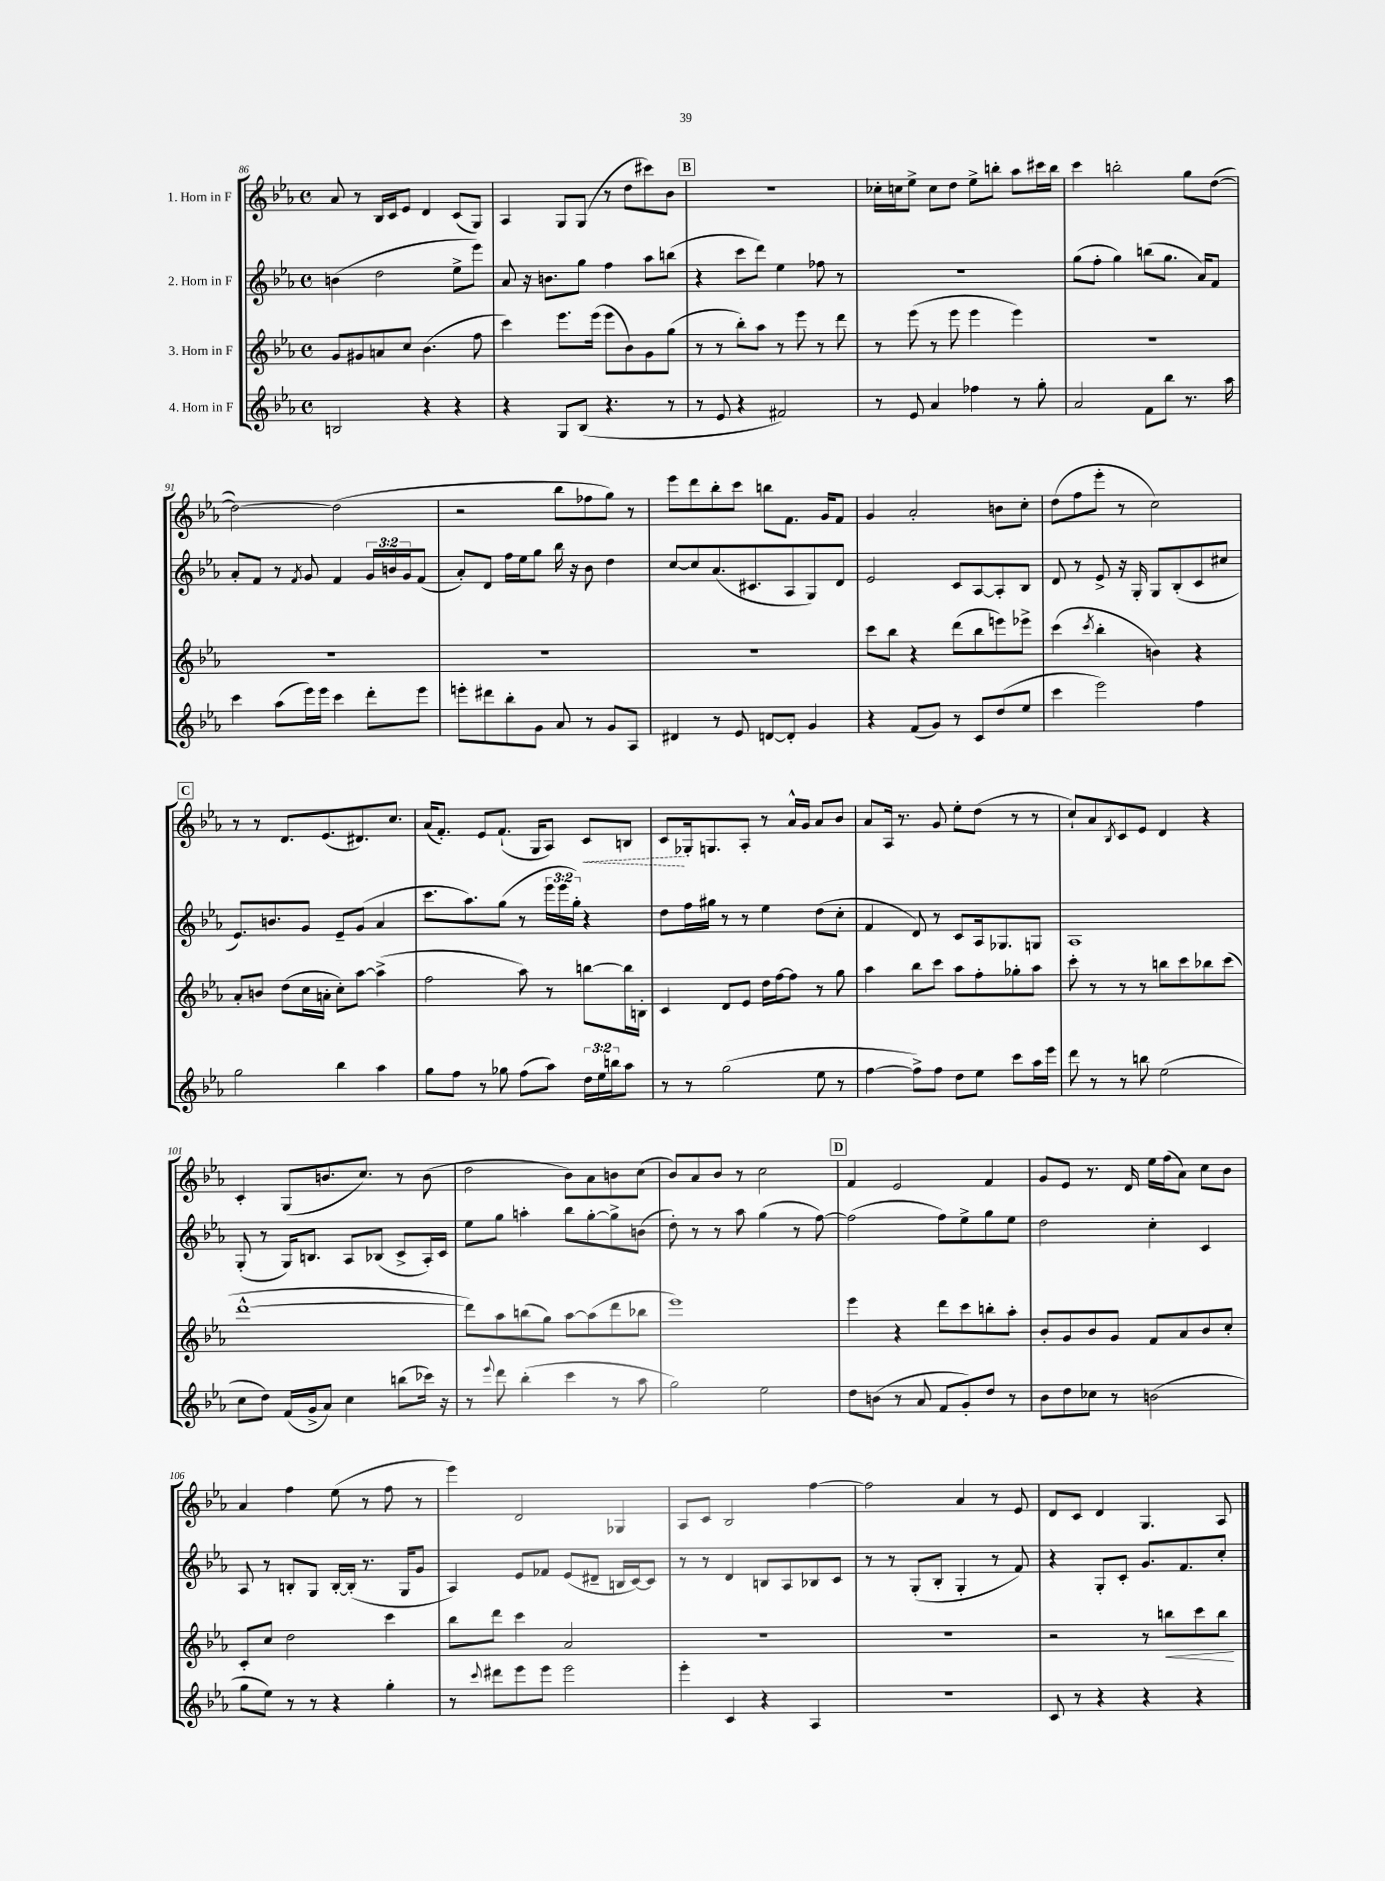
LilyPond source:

<<
\new StaffGroup <<
\new Staff = "s0" \with { instrumentName = "1. Horn in F" } {
    \clef treble \key ees \major \defaultTimeSignature \time 4/4
    aes'8 r8 bes16 c'16 ees'8 d'4 c'8( g8) |
    aes4 g8 g8( r8 d''8 cis'''8) bes'8 |
    \mark \markup { \box "B" } R1 |
    ces''16-. c''16 ees''8-> c''8 d''8 ees''8-> b''8-. aes''8 cis'''16 b''16 |
    c'''4 b''2-. g''8 d''8~( |
    d''2~) d''2( |
    r2 bes''8 fes''8 g''8) r8 |
    ees'''8 d'''8 bes''8-. c'''8 b''8 f'8. g'16 f'8 |
    g'4 aes'2-. b'8 c''8-. |
    d''8( f''8 ees'''8-. r8 c''2) |
    \mark \markup { \box "C" } r8 r8 d'8. ees'8.( dis'8.) c''8. |
    aes'16( f'8.-.) ees'8 f'8.-!( g16 aes8) \once \override Hairpin.style = #'dashed-line c'8\< b8 |
    c'8\! ges16-. g8. aes8-. r8 aes'16-^ g'16 aes'8 bes'8 |
    aes'8 aes16 r8. g'8 ees''8-. d''8( r8 r8 |
    c''8-!) aes'8 \acciaccatura { bes8 } c'8 ees'8 d'4 r4 |
    c'4-. g8( b'8. c''8.) r8 b'8( |
    d''2 bes'8) aes'8 b'8 c''8( |
    bes'8) aes'8 bes'8 r8 c''2 |
    \mark \markup { \box "D" } f'4 ees'2 f'4 |
    g'8 ees'8 r8. d'16 ees''16 f''16( aes'8) c''8 bes'8 |
    aes'4 f''4 ees''8( r8 f''8 r8 |
    ees'''4) d'2 ges4 |
    aes8 c'8 bes2 f''4~ |
    f''2 aes'4 r8 ees'8 |
    d'8 c'8 d'4 g4. aes8 \bar "|." |
}
\new Staff = "s1" \with { instrumentName = "2. Horn in F" } {
    \clef treble \key ees \major \defaultTimeSignature \time 4/4 \override Staff.TupletNumber.text = #tuplet-number::calc-fraction-text
    b'4( d''2 ees''8-> ees'''8) |
    aes'8 r16 b'8. g''8 f''4 aes''8 b''8( |
    \mark \markup { \box "B" } r4 c'''8 d'''8) ees''4 fes''8 r8 |
    R1 |
    g''8( f''8-. g''4) b''8( g''8. aes'16) f'8 |
    aes'8-. f'8 r8 \acciaccatura { f'8 } g'8 f'4 \tuplet 3/2 { g'16 b'16 g'16 } f'8( |
    aes'8-.) d'8 f''16 ees''16 g''8 bes''16 r16 bes'8 d''4 |
    c''8~ c''8 aes'8.( cis'8. aes8 g8) d'8 |
    ees'2 c'8 aes8~ aes8-. bes8 |
    d'8 r8 ees'8-> r16 g16-. g8 bes8-.( c'8 cis''8 |
    \mark \markup { \box "C" } ees'8.) b'8. g'8 ees'8-- g'8( aes'4 |
    c'''8. aes''8.) g''8( r8 \tuplet 3/2 { ees'''16 ees'''16 g''16-.) } r4 |
    d''8 f''16 gis''16 r8 r8 ees''4 d''8( c''8-. |
    f'4 d'8) r8 c'8 aes16 ges8. g8 |
    aes1 |
    g8-.( r8 g16) b8. aes8 bes8( c'8-> aes16-.) c'16 |
    ees''8 g''8 a''4-. bes''8 g''8~-. g''8-> b'8( |
    d''8-.) r8 r8 aes''8 g''4( r8 f''8~) |
    \mark \markup { \box "D" } f''2( f''8) ees''8-> g''8 ees''8 |
    d''2 c''4-. c'4 |
    aes8 r8 b8-. g8 b16~-. b16-.( r8. g16 g'8 |
    aes4) ees'8 fes'8 ees'8( dis'8-- b16 c'16~) c'8 |
    r8 r8 d'4 b8 aes8 bes8 c'8 |
    r8 r8 g8-.( bes8-. g4-. r8 f'8) |
    r4 g8-. c'8-. g'8. f'8. c''8-. \bar "|." |
}
\new Staff = "s2" \with { instrumentName = "3. Horn in F" } {
    \clef treble \key ees \major \defaultTimeSignature \time 4/4
    g'8 gis'8 a'8 c''8 bes'4.( f''8 |
    c'''4) ees'''8. ees'''16( ees'''8 bes'8) g'8 g''8( |
    \mark \markup { \box "B" } r8 r8 bes''8-.) aes''8 r8 ees'''8 r8 d'''8 |
    r8 ees'''8( r8 ees'''8 ees'''4 ees'''4) |
    R1 |
    R1 |
    R1 |
    R1 |
    c'''8 bes''8 r4 d'''8( bes''8 e'''8) ees'''8-> |
    c'''4( \acciaccatura { c'''8 } bes''4-. b'4) r4 |
    \mark \markup { \box "C" } aes'8-. b'8 d''8( c''16 a'16-. c''8-.) aes''8~ aes''4->( |
    f''2 aes''8) r8 b''8~ b''16 b16-. |
    c'4 d'8 ees'8 d''16 f''16~ f''8 r8 g''8 |
    aes''4 bes''8 c'''8 aes''8 f''8-. ges''8-. aes''8 |
    c'''8-. r8 r8 r8 b''8 c'''8 bes''8 c'''8( |
    d'''1~-^ |
    d'''8) aes''8 b''8( g''8) aes''8~ aes''8( d'''8 bes''8 |
    ees'''1) |
    \mark \markup { \box "D" } ees'''4 r4 d'''8 c'''8 b''8-. aes''8-. |
    bes'8-. g'8 bes'8 g'8 f'8 aes'8 bes'8 c''8-. |
    c'8-. c''8 d''2 c'''4 |
    bes''8 d'''8 c'''4 aes'2 |
    R1 |
    R1 |
    r2 r8 b''8\< c'''8 b''8\! \bar "|." |
}
\new Staff = "s3" \with { instrumentName = "4. Horn in F" } {
    \clef treble \key ees \major \defaultTimeSignature \time 4/4 \override Staff.TupletNumber.text = #tuplet-number::calc-fraction-text
    b2 r4 r4 |
    r4 g8 bes8( r4. r8 |
    \mark \markup { \box "B" } r8 ees'8 r4 fis'2) |
    r8 ees'8 aes'4 fes''4 r8 g''8-. |
    aes'2 f'8 bes''8 r8. aes''16 |
    c'''4 aes''8( ees'''16) ees'''16 c'''4 d'''8-. ees'''8 |
    e'''8-. dis'''8 bes''8-. g'8 aes'8 r8 g'8 aes8 |
    dis'4 r8 ees'8 d'8~ d'8-. g'4 |
    r4 f'8( g'8) r8 c'8 d''8( ees''8 |
    c'''4 ees'''2) f''4 |
    \mark \markup { \box "C" } g''2 bes''4 aes''4 |
    g''8 f''8 r8 ges''8 f''8( aes''8) \tuplet 3/2 { d''16 ees''16 b''16 } aes''8 |
    r8 r8 g''2( ees''8 r8 |
    f''4~ f''8->) f''8 d''8 ees''8 c'''8 aes''16 ees'''16 |
    d'''8 r8 r8 b''8 ees''2( |
    c''8 d''8) f'16( g'16-> aes'8) c''4 b''8( ces'''16) r16 |
    r8 \appoggiatura { ees'''8 } d'''8 bes''4-.( c'''4 r8 aes''8 |
    g''2) ees''2 |
    \mark \markup { \box "D" } d''8 b'8( r8 aes'8 f'8 g'8-.) d''8 r8 |
    bes'8 d''8 ces''8 r8 b'2( |
    g''8 ees''8) r8 r8 r4 g''4-. |
    r8 \appoggiatura { c'''8 } dis'''8 ees'''8 ees'''8 ees'''2 |
    ees'''4-. c'4 r4 aes4 |
    R1 |
    c'8 r8 r4 r4 r4 \bar "|." |
}
>>
>>
\layout { \context { \Score currentBarNumber = #86 } }
